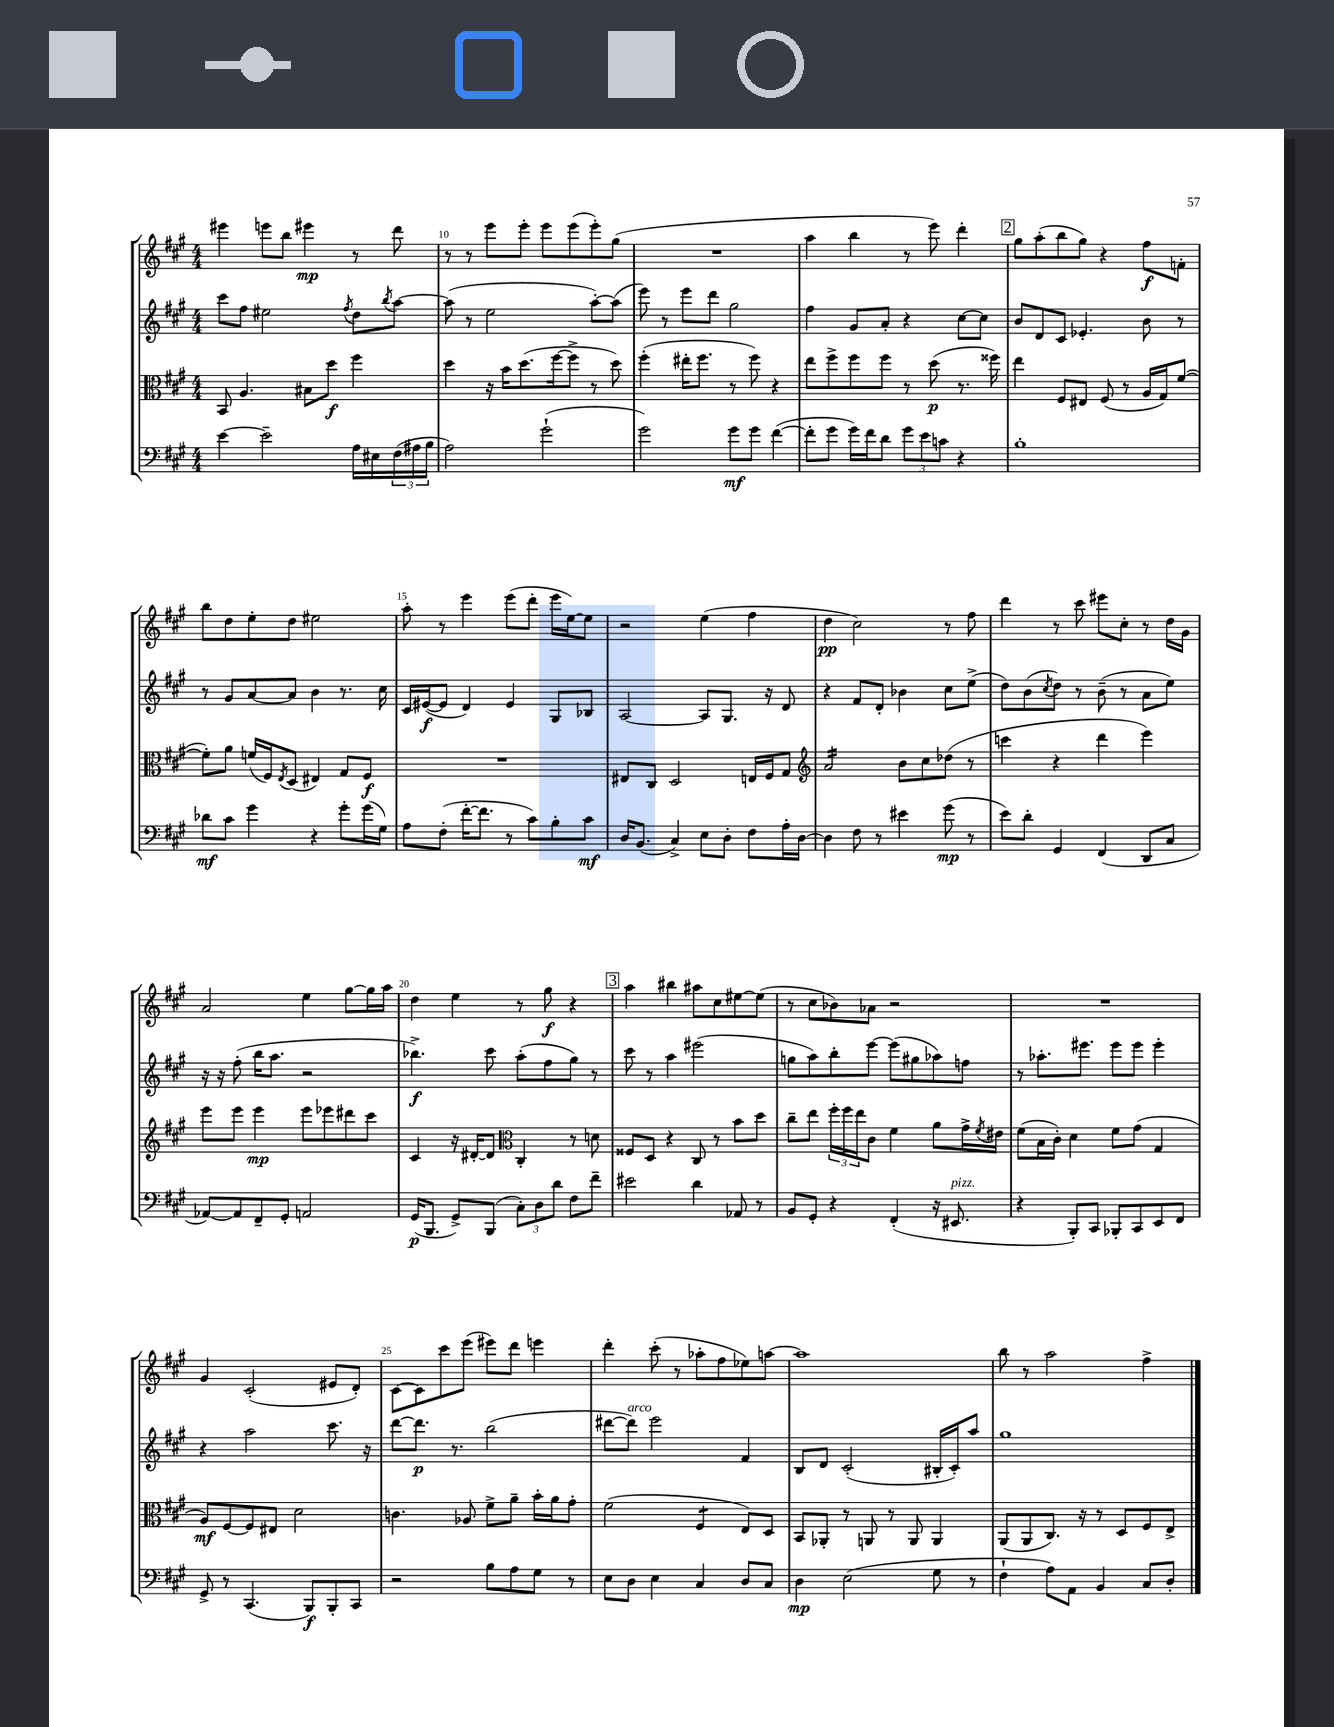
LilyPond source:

<<
\new StaffGroup <<
\new Staff = "s0" {
    \clef treble \key a \major \numericTimeSignature \time 4/4
    eis'''4 e'''8 b''8 eis'''4\mp r8 d'''8 |
    r8 r8 e'''8 e'''8-. e'''8 e'''8( e'''8-.) gis''8( |
    R1 |
    a''4 b''4 r8 e'''8) d'''4-. |
    \mark \markup { \box "2" } gis''8 a''8-.( b''8 gis''8) r4 fis''8\f f'8-. |
    b''8 d''8 e''8-. d''8 eis''2 |
    a''8-. r8 e'''4 e'''8( d'''8-. e'''16 e''16~) e''8 |
    r2 e''4( fis''4 |
    d''4\pp cis''2) r8 fis''8 |
    d'''4 r8 cis'''8 eis'''8 cis''8-. r8 d''16 gis'16 |
    a'2 e''4 gis''8~ gis''16 a''16 |
    d''4 e''4 r8 gis''8\f r4 |
    \mark \markup { \box "3" } a''4 bis''4 ais''8 cis''8 eis''8~ eis''8( |
    r8 cis''8 bes'8) aes'8 r2 |
    R1 |
    gis'4 cis'2-.( eis'8 d'8-.) |
    cis'8~ cis'8 cis'''8 e'''8( eis'''8) d'''8 e'''4 |
    d'''4-. cis'''8-.( r8 aes''8-. fis''8 ees''8) a''8~ |
    a''1 |
    b''8 r8 a''2 fis''4-> \bar "|." |
}
\new Staff = "s1" {
    \clef treble \key a \major \numericTimeSignature \time 4/4
    cis'''8 fis''8 eis''2 \acciaccatura { fis''8 } d''8 \acciaccatura { b''8 } a''8~ |
    a''8( r8 e''2 a''8~-.) a''8( |
    e'''8) r8 e'''8 d'''8 gis''2 |
    fis''4 gis'8 a'8-. r4 cis''8~ cis''8 |
    \mark \markup { \box "2" } b'8 d'8 cis'8 ees'4.-. b'8 r8 |
    r8 gis'8 a'8~ a'8 b'4 r8. cis''16 |
    cis'16 eis'16~\f( eis'8 d'4) eis'4 gis8 bes8 |
    a2~ a8 gis8. r16 d'8 |
    r4 fis'8 d'8-. bes'4 cis''8 e''8->( |
    d''8) b'8( \acciaccatura { cis''8 } d''8) r8 b'8--( r8 a'8 e''8) |
    r16 r16 fis''8-.( b''16 a''8. r2 |
    bes''4.->\f) cis'''8 a''8-.( fis''8 gis''8) r8 |
    \mark \markup { \box "3" } cis'''8 r8 a''4 eis'''2( |
    g''8 a''8) b''8-. e'''8~ e'''8( gis''8 aes''8) f''8 |
    r8 aes''8.-. eis'''8. eis'''8 eis'''8 eis'''4-. |
    r4 a''2 cis'''8. r16 |
    d'''8~ d'''8.\p r8. b''2( |
    dis'''8~ dis'''8^\markup { \italic "arco" }) e'''2 fis'4 |
    b8 d'8 cis'2-.( bis16-. cis'16-.) a''8 |
    gis''1 \bar "|." |
}
\new Staff = "s2" {
    \clef alto \key a \major \numericTimeSignature \time 4/4
    b,8 a4. bis8 d''8\f fis''4 |
    d''4 r16 b'16 d''8.( fis''16~ fis''8-> r8 d''8) |
    fis''4-.( eis''16-. fis''8. r8 fis''8) r4 |
    e''8 fis''8-> fis''8 fis''8 r8 d''8\p( r8. fisis''16) |
    \mark \markup { \box "2" } e''4 fis8 eis8 fis8( r8 a16 gis16) fis'8~( |
    fis'8-.) a'8 f'16( fis16) \acciaccatura { e8 } d8( eis4) gis8 fis8\f |
    R1 |
    eis8 cis8 d2 e16 fis16 gis8 |
    \clef treble a'2:16 b'8 cis''8 des''8( r8 |
    c'''4 r4 d'''4 e'''4) |
    e'''8 e'''8 e'''4\mp e'''8 ees'''8 dis'''8 cis'''8 |
    cis'4 r16 dis'16~-. dis'8 \clef alto cis4-. r8 d'8 |
    \mark \markup { \box "3" } fisis8 d8 r4 cis8 r8 b'8 d''8 |
    cis''8-- e''8 \tuplet 3/2 { fis''16-. fis''16 e''16 } cis'8 fis'4 a'8 gis'16-> \acciaccatura { fis'8 } eis'16 |
    fis'8( b16 cis'16-.) d'4 fis'8 gis'8( gis4 |
    a8\mf) fis8~ fis8 eis8 d'2 |
    c'4. aes8 fis'8-> a'8-- b'16-. a'16 gis'8-. |
    fis'2( fis4:8 e8) d8 |
    b,8 aes,8-. r8 a,8 r8 a,8 a,4 |
    a,8( a,8 cis8.) r16 r8 d8 fis8 e8-> \bar "|." |
}
\new Staff = "s3" {
    \clef bass \key a \major \numericTimeSignature \time 4/4
    e'4~ e'2-- a16 eis16 \tuplet 3/2 { fis16( ais16 b16 } |
    a2) gis'2-!( |
    gis'2) gis'8\mf gis'8 fis'4~( |
    fis'8-. gis'8 gis'16) fis'16 d'8 \tuplet 3/2 { gis'8 e'8 c'8 } r4 |
    \mark \markup { \box "2" } b1-. |
    des'8\mf cis'8 gis'4 r4 gis'8-. gis'16( gis16) |
    a8 fis8-.( fis'16~-. fis'8. r8 cis'8) b8-. cis'8\mf |
    d16 b,8.( cis4->) e8 d8-. fis8 a16-. d16~ |
    d4 fis8 r8 eis'4 gis'8\mp( r8 |
    e'8) d'8-. gis,4 fis,4( d,8 cis8 |
    aes,8~) aes,8 fis,8-- gis,8-. a,2 |
    gis,16\p( b,,8. gis,8->) b,,8( \tuplet 3/2 { cis8-.) d8 d'8 } fis8 fis'8-- |
    \mark \markup { \box "3" } eis'2 d'4 aes,8 r8 |
    b,8 gis,8-. r4 fis,4-.( r16 eis,8.^\markup { \italic "pizz." } |
    r4 b,,8-.) cis,8 bes,,8-. cis,8 e,8 fis,8 |
    gis,8-> r8 cis,4.( b,,8\f) b,,8-. cis,8 |
    r2 b8 a8 gis8 r8 |
    e8 d8 e4 cis4 d8 cis8 |
    d4\mp e2( gis8 r8 |
    fis4-! a8) a,8 b,4 cis8 d8-. \bar "|." |
}
>>
>>
\layout { \context { \Score currentBarNumber = #9 \override BarNumber.break-visibility = ##(#f #t #t) barNumberVisibility = #(every-nth-bar-number-visible 5) } }
